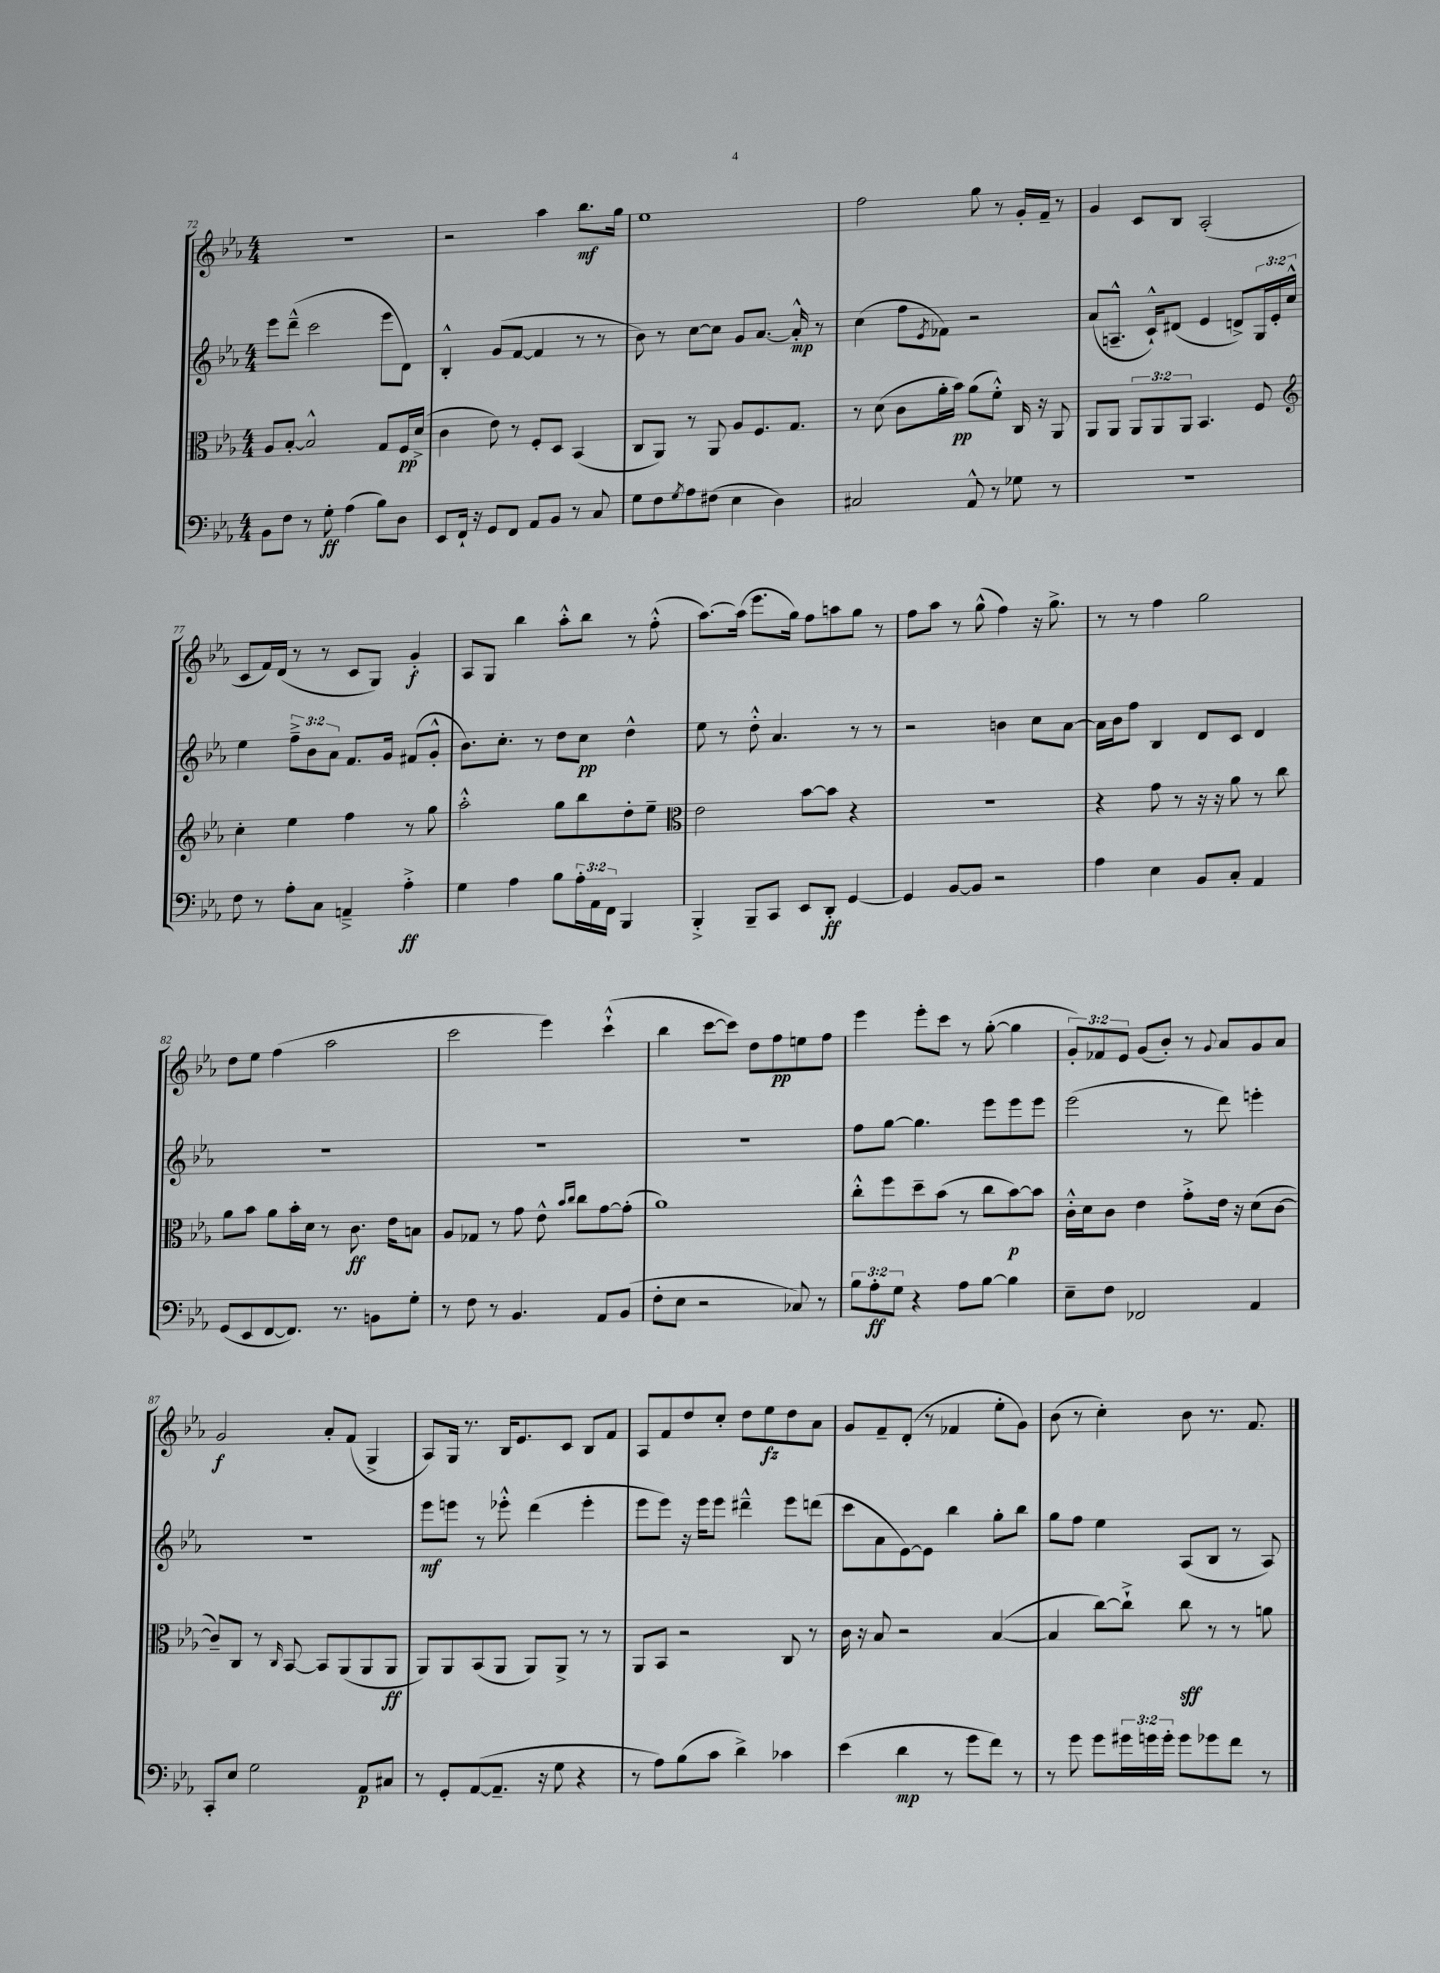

**kern	**kern	**kern	**kern
*staff4	*staff3	*staff2	*staff1
*clefF4	*clefC3	*clefG2	*clefG2
*k[b-e-a-]	*k[b-e-a-]	*k[b-e-a-]	*k[b-e-a-]
*M4/4	*M4/4	*M4/4	*M4/4
8BB-	8A-	8eee-	1r
8F	[8B-'	(8ddd~^^	.
8r	2B-^^]	2ccc	.
8G'	.	.	.
(4A-	.	.	.
8B-)	8G	8eee-	.
8D	16F	8d)	.
.	(16d^	.	.
=	=	=	=
8EE-	4c	4B-'^^	2r
16FF`	.	.	.
16r	.	.	.
8GG	8e-)	(8g	.
8FF	8r	[8f	.
8AA-	8F'	4f]	4aa-
8BB-	8D	.	.
8r	(4BB-	8r	8.bb-
8C	.	8r	.
.	.	.	16gg
=	=	=	=
8G	8C	8b-)	1ee-
8F	8AA-)	8r	.
8qG	.	.	.
8A-	8r	[8cc	.
(8F#	8AA-	8cc]	.
4E-	8A-	8g	.
.	8.F	[8.a-	.
4D)	.	.	.
.	8.G	16a-'^^]	.
.	.	8r	.
=	=	=	=
2C#	8r	(4cc	2ff
.	(8d	.	.
.	8c	8ff	.
.	.	8qe-	.
.	16a-'	8f-)	.
.	16b-)	.	.
8AA-^^	(8a-	2r	8gg
8r	8f'^^)	.	8r
8G-	16C	.	16g'
.	16r	.	16f~
8r	8AA-	.	8r
=	=	=	=
1r	8AA-	(8a-	4g
.	8AA-	8.A~^^	.
.	12AA-	.	8c
.	.	16c`^^)	.
.	12AA-	.	.
.	.	(8d#	8B-
.	12AA-	.	.
.	4.BB-	4e-	(2A-'
.	.	8d^)	.
.	8F	24G	.
.	.	24e-'	.
.	.	24cc^^	.
=	=	=	=
*	*clefG2	*	*
8F	4cc'	4ee-	8c
8r	.	.	16f)
.	.	.	(16d
8A-'	4ee-	12ff~^	8r
.	.	12b-	.
8C	.	.	8r
.	.	12a-	.
4AA~^	4ff	8.f	8c
.	.	.	8G)
.	.	16g	.
4A-'^	8r	(8f#	4g'
.	8gg	8g'^^	.
=	=	=	=
4G	2aa-'^^	8.b-)	8A-
.	.	.	8G
.	.	8.cc'	.
4A-	.	.	4bb-
.	.	8r	.
8B-	8gg	8dd	8aa-'^^
24A-'	8bb-	8cc	8bb-
24AA-	.	.	.
24FF	.	.	.
4BBB-	8dd'	4dd^^	8r
.	8ee-~	.	(8ff'^^
=	=	=	=
*	*clefC3	*	*
4BBB-'^	2e-	8ee-	[8.aa-)
.	.	8r	.
.	.	.	(16aa-]
8BBB-~	.	8dd'^^	8.eee-
8CC	.	4.a-	.
.	.	.	16gg)
8EE-	[8b-	.	8ff
8DD'	8b-]	.	8aa
[4GG	4r	8r	8gg
.	.	8r	8r
=	=	=	=
4GG]	1r	2r	8ff
.	.	.	8aa-
[8BB-	.	.	8r
8BB-]	.	.	(8gg^^
2r	.	4b	4ff)
.	.	8cc	16r
.	.	.	8.gg^
.	.	[8a-	.
=	=	=	=
4A-	4r	16a-]	8r
.	.	16b-	.
.	.	8ff	8r
4E-	8g	4B-	4ff
.	8r	.	.
8BB-	16r	8d	2gg
.	16r	.	.
8C'	8a-	8c	.
4AA-	8r	4d	.
.	8cc	.	.
=	=	=	=
(8GG	8a-	1r	8dd
8EE-	8b-	.	8ee-
[8FF	8a-	.	(4ff
8.FF])	16b-'	.	.
.	16d	.	.
.	8r	.	2aa-
8.r	.	.	.
.	8.c	.	.
8BB	.	.	.
.	16e-	.	.
8G'	8B	.	.
=	=	=	=
8r	8A-	1r	2ccc
8F	8G-	.	.
8r	8r	.	.
4.BB-	8g	.	.
.	8e-^^	.	4eee-)
.	16qqb-	.	.
.	16qqcc	.	.
.	8cc	.	.
8AA-	[8g	.	(4ccc`^^
(8BB-	(8g']	.	.
=	=	=	=
8F'	1a-)	1r	4bb-
8E-	.	.	.
2r	.	.	[8ccc
.	.	.	8ccc])
.	.	.	8dd
.	.	.	8ff
8C-)	.	.	8ee
8r	.	.	8ff
=	=	=	=
12B-	8cc'^^	8ff	4eee-
12A-'	.	.	.
.	8ff	[8gg	.
12G	.	.	.
4r	8dd~	4.gg]	8eee-'
.	(8b-	.	8ccc
8A-	8r	.	8r
[8B-	8cc	8eee-	([8gg'
4B-]	[8b-)	8eee-	4gg]
.	8b-]	8eee-	.
=	=	=	=
8E-~	16c'^^	(2eee-	12g')
.	16d	.	.
.	.	.	12f-
8F	8c	.	.
.	.	.	12e-
2FF-	4e-	.	(8g
.	.	.	8b-')
.	8g'^	8r	8r
.	.	.	8qqg
.	16e-	8ddd)	8a-
.	16r	.	.
4AA-	(8d	4eee'	8g
.	[8c	.	8a-
=	=	=	=
8CC'	8c~])	1r	2g
8E-	8C	.	.
2G	8r	.	.
.	16qqC	.	.
.	[8BB-	.	.
.	8BB-]	.	8a-'
.	(8AA-	.	(8f
8AA-	8AA-	.	4G^
8C#	8AA-	.	.
=	=	=	=
8r	8AA-)	8eee-	8A-)
8GG'	8AA-	8eee	16G
.	.	.	8.r
([8AA-	(8BB-	8r	.
8.AA-~]	8AA-	8eee-'^^	16B-
.	.	.	8.e-
.	8AA-)	(4ddd	.
16r	.	.	.
8G	8AA-^	.	8c
4r	8r	4eee-'	8B-
.	8r	.	8f
=	=	=	=
8r	8AA-	8eee-	8A-
8A-)	8BB-	8eee-)	8f
(8B-	2r	16r	8dd
.	.	16eee-	.
8c	.	8eee-	8cc'
4d^)	.	4ddd#~^^	8dd
.	.	.	8ee-
4c-	8C	8eee-	8dd
.	8r	(8ddd	8a-
=	=	=	=
(4e-	16c	8ccc	8g
.	16r	.	.
.	8B-	8a-	8f~
4d	2r	[8e-)	(8d'
.	.	8e-]	8r
8r	.	4bb-	4f-
8g	.	.	.
8f)	([4B-	8gg'	8ee-'
8r	.	8bb-	8g)
=	=	=	=
8r	4B-]	8gg	(8b-
8g	.	8ff	8r
8g	[8cc)	4ee-	4cc')
24g#	8cc`^]	.	.
24g	.	.	.
24g'	.	.	.
8g	8cc	(8A-	8b-
8g-	8r	8B-	8.r
8f	8r	8r	.
.	.	.	8.f
8r	8a	8A-)	.
==	==	==	==
*-	*-	*-	*-
